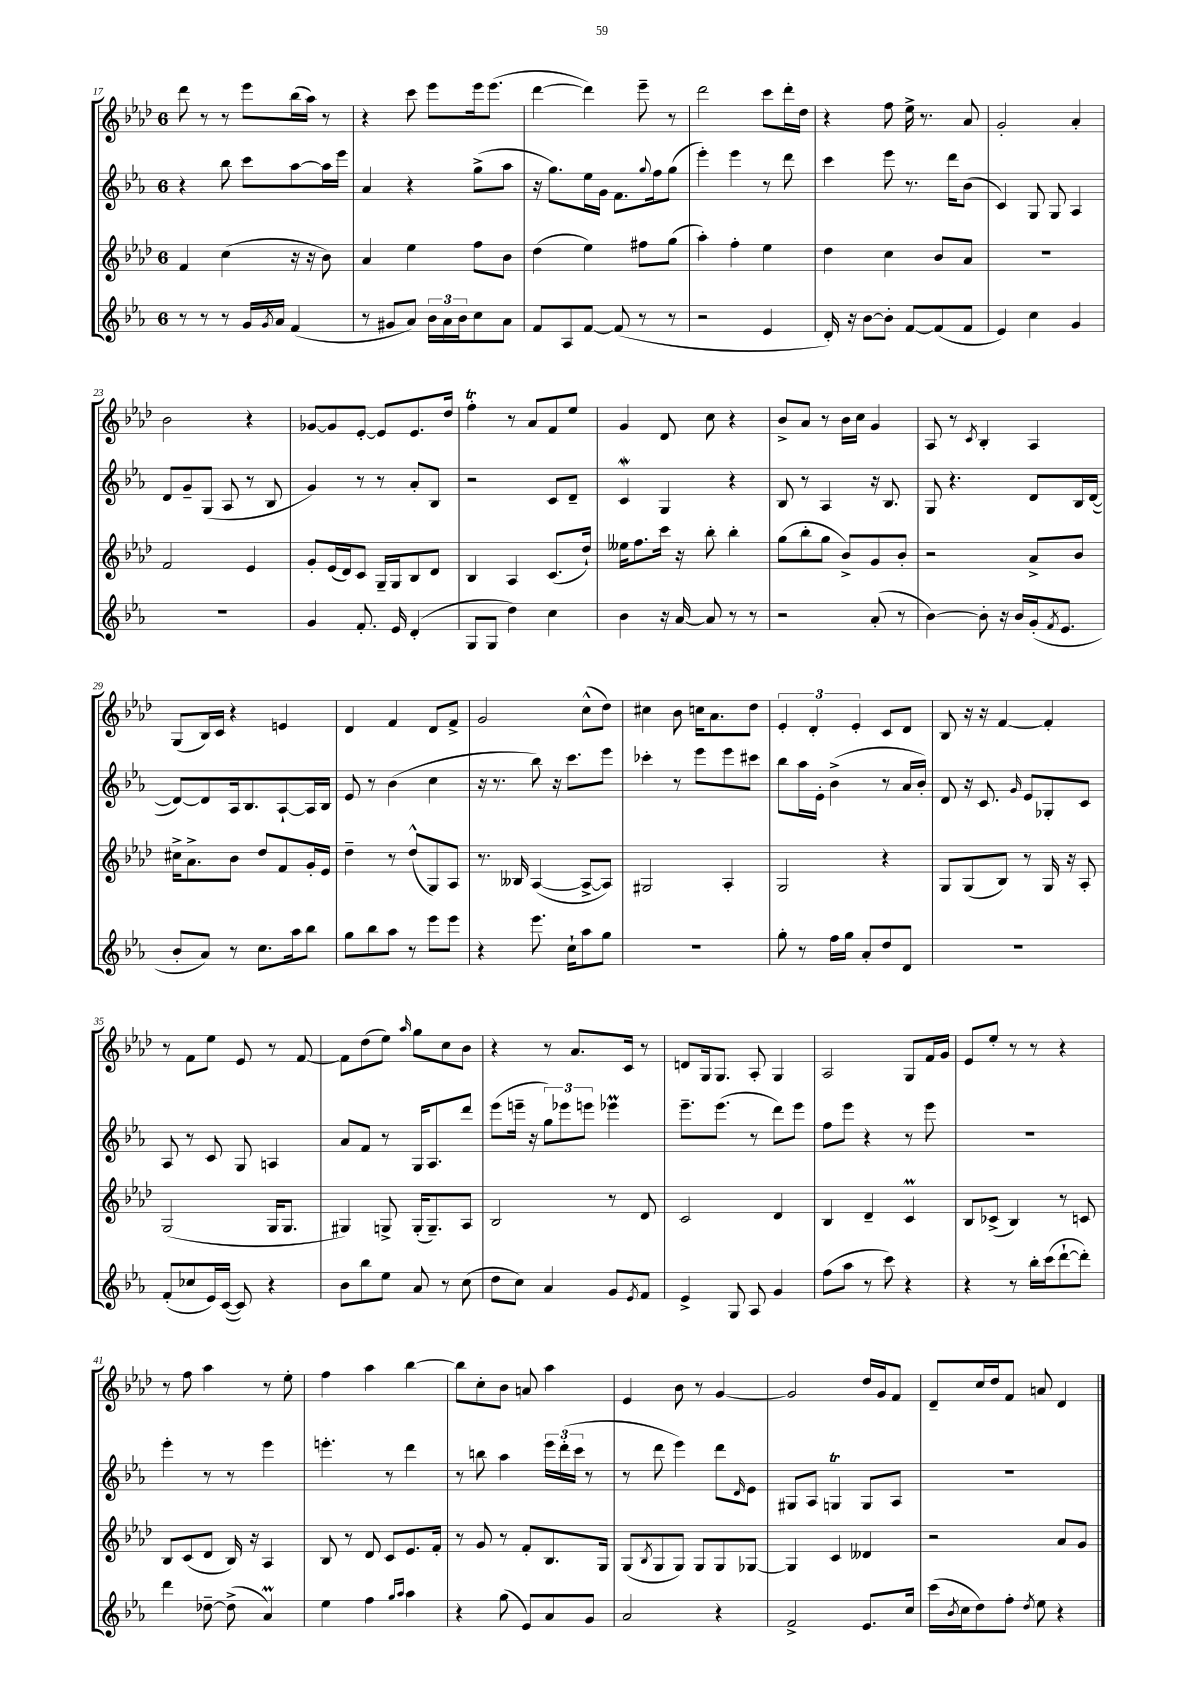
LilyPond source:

<<
\new StaffGroup <<
\new Staff = "s0" {
    \clef treble \key aes \major \once \override Staff.TimeSignature.style = #'single-digit \time 6/8
    des'''8 r8 r8 ees'''8 bes''16( aes''16) r8 |
    r4 c'''8 ees'''8 ees'''16 ees'''8.( |
    des'''4~ des'''4) ees'''8-- r8 |
    des'''2 c'''8 des'''16-. des''16 |
    r4 f''8 ees''16-> r8. aes'8 |
    g'2-. aes'4-. |
    bes'2 r4 |
    ges'8~ ges'8 ees'8~-. ees'8 ees'8. des''16 |
    f''4-.\trill r8 aes'8 f'8 ees''8 |
    g'4 des'8 c''8 r4 |
    bes'8-> aes'8 r8 bes'16 c''16 g'4 |
    aes8 r8 \acciaccatura { c'8 } bes4-. aes4 |
    g8( bes16) c'16 r4 e'4 |
    des'4 f'4 des'8 f'8-> |
    g'2 c''8-^( des''8) |
    cis''4 bes'8 c''16 aes'8. des''8 |
    \tuplet 3/2 { ees'4-. des'4-. ees'4-. } c'8 des'8 |
    bes8 r16 r16 f'4~ f'4-. |
    r8 f'8 ees''8 ees'8 r8 f'8~ |
    f'8 des''8( ees''8) \grace { aes''16 } g''8 c''8 bes'8 |
    r4 r8 aes'8. c'16 r8 |
    d'8 g16 g8. aes8-. g4 |
    aes2 g8 f'16 g'16 |
    ees'8 ees''8-. r8 r8 r4 |
    r8 f''8 aes''4 r8 ees''8-. |
    f''4 aes''4 bes''4~ |
    bes''8 c''8-. bes'8 a'8 aes''4 |
    ees'4 bes'8 r8 g'4~ |
    g'2 des''16 g'16 f'8 |
    des'8-- c''16 des''16 f'8 a'8 des'4 \bar "|." |
}
\new Staff = "s1" {
    \clef treble \key ees \major \once \override Staff.TimeSignature.style = #'single-digit \time 6/8
    r4 bes''8 c'''8 aes''8~ aes''16 ees'''16 |
    aes'4 r4 g''8->( aes''8 |
    r16 g''8.) ees''16 g'16 f'8. \appoggiatura { g''8 } f''16 g''8( |
    ees'''4-.) ees'''4 r8 d'''8 |
    c'''4 ees'''8 r8. d'''16 bes'8( |
    c'4) g8 g8 aes4 |
    d'8 g'8-- g8( aes8 r8 bes8 |
    g'4) r8 r8 aes'8-. bes8 |
    r2 c'8 d'8-- |
    c'4\mordent g4 r4 |
    bes8 r8 aes4 r16 bes8. |
    g8 r4. d'8 bes16 d'16~( |
    d'8~) d'8 aes16 bes8. aes8~-! aes16 bes16 |
    ees'8 r8 bes'4( c''4 |
    r16 r8. bes''8) r16 c'''8. ees'''8 |
    ces'''4-. r8 ees'''8 ees'''8 cis'''8 |
    bes''8 aes''16 ees'16-. bes'4->( r8 aes'16 bes'16-.) |
    d'8 r16 c'8. \grace { g'16 } ees'8 ges8-. c'8 |
    aes8 r8 c'8 g8 a4 |
    aes'8 f'8 r8 g16 aes8. d'''8 |
    ees'''8( e'''16-- r16 \tuplet 3/2 { g''8) ees'''8 e'''8 } ees'''4\prall |
    ees'''8.-- ees'''8.( r8 d'''8) ees'''8 |
    f''8 ees'''8 r4 r8 ees'''8 |
    R2. |
    ees'''4-. r8 r8 ees'''4 |
    e'''4.-. r8 d'''4 |
    r8 b''8 aes''4 \tuplet 3/2 { ees'''16 d'''16-.( c'''16 } r8 |
    r8 d'''8 ees'''4) d'''8 \grace { d'16 } ees'8 |
    gis8 aes8 g4\trill g8 aes8 |
    R2. \bar "|." |
}
\new Staff = "s2" {
    \clef treble \key aes \major \once \override Staff.TimeSignature.style = #'single-digit \time 6/8
    f'4 c''4( r16 r16 bes'8) |
    aes'4 ees''4 f''8 bes'8 |
    des''4( ees''4) fis''8 g''8( |
    aes''4-.) f''4-. ees''4 |
    des''4 c''4 bes'8 aes'8 |
    R2. |
    f'2 ees'4 |
    g'8-. ees'16( des'16) c'8 g16-- g16 bes8 des'8 |
    bes4 aes4 c'8.( des''16-!) |
    eeses''16 f''8. c'''16 r16 bes''8-. bes''4-. |
    g''8( bes''8-. g''8 bes'8->) g'8 bes'8-. |
    r2 aes'8-> bes'8 |
    cis''16-> aes'8.-> bes'8 des''8 f'8 g'16-. ees'16 |
    des''4-- r8 des''8-^( g8) aes8 |
    r8. beses16 aes4~( aes8~-> aes8) |
    gis2 aes4-. |
    g2 r4 |
    g8 g8( bes8) r8 g16 r16 aes8-. |
    g2( g16 g8. |
    gis4) g8-> g16-.( g8.--) aes8 |
    bes2 r8 des'8 |
    c'2 des'4 |
    bes4 des'4-- c'4\prall |
    bes8 ces'8->( bes4) r8 c'8 |
    bes8 c'8( des'8 bes16) r16 aes4 |
    bes8 r8 des'8 c'8 ees'8. f'16-. |
    r8 g'8 r8 f'8-. bes8. g16 |
    g8( \acciaccatura { bes8 } g8 g8) g8 g8 ges8~ |
    ges4 c'4 deses'4 |
    r2 aes'8 g'8 \bar "|." |
}
\new Staff = "s3" {
    \clef treble \key ees \major \once \override Staff.TimeSignature.style = #'single-digit \time 6/8
    r8 r8 r8 g'16 \acciaccatura { g'8 } aes'16 f'4( |
    r8 gis'8 aes'8) \tuplet 3/2 { bes'16 aes'16 bes'16 } c''8 aes'8 |
    f'8 aes8 f'8~ f'8( r8 r8 |
    r2 ees'4 |
    d'16-.) r16 bes'8~ bes'8-. f'8~ f'8( f'8 |
    ees'4) c''4 g'4 |
    R2. |
    g'4 f'8.-. ees'16 d'4-.( |
    g8 g8 d''4) c''4 |
    bes'4 r16 aes'16~ aes'8 r8 r8 |
    r2 aes'8-.( r8 |
    bes'4~) bes'8-. r16 bes'16 g'16-.( \acciaccatura { f'8 } ees'8. |
    bes'8-. aes'8) r8 c''8. aes''16 bes''8 |
    g''8 bes''8 aes''8 r8 ees'''8 ees'''8 |
    r4 ees'''8. c''16-! aes''8 g''8 |
    R2. |
    g''8-. r8 f''16 g''16 aes'8-. d''8 d'8 |
    R2. |
    f'8-.( ces''8 ees'16) c'16~( c'8) r4 |
    bes'8 bes''8 ees''8 aes'8 r8 c''8( |
    d''8 c''8) aes'4 g'8 \acciaccatura { ees'8 } f'8 |
    ees'4-> g8 aes8 g'4 |
    f''8( aes''8 r8 c'''8) r4 |
    r4 r8 bes''16-. c'''16( d'''8~-! d'''8-.) |
    d'''4 des''8~-- des''8->( aes'4\prall) |
    ees''4 f''4 \grace { g''16 aes''16 } aes''4 |
    r4 g''8( ees'8) aes'8 g'8 |
    aes'2 r4 |
    f'2-> ees'8. c''16 |
    c'''16( \acciaccatura { bes'8 } c''16 d''8) f''8-. \acciaccatura { d''8 } ees''8 r4 \bar "|." |
}
>>
>>
\layout { \context { \Score currentBarNumber = #17 } }
